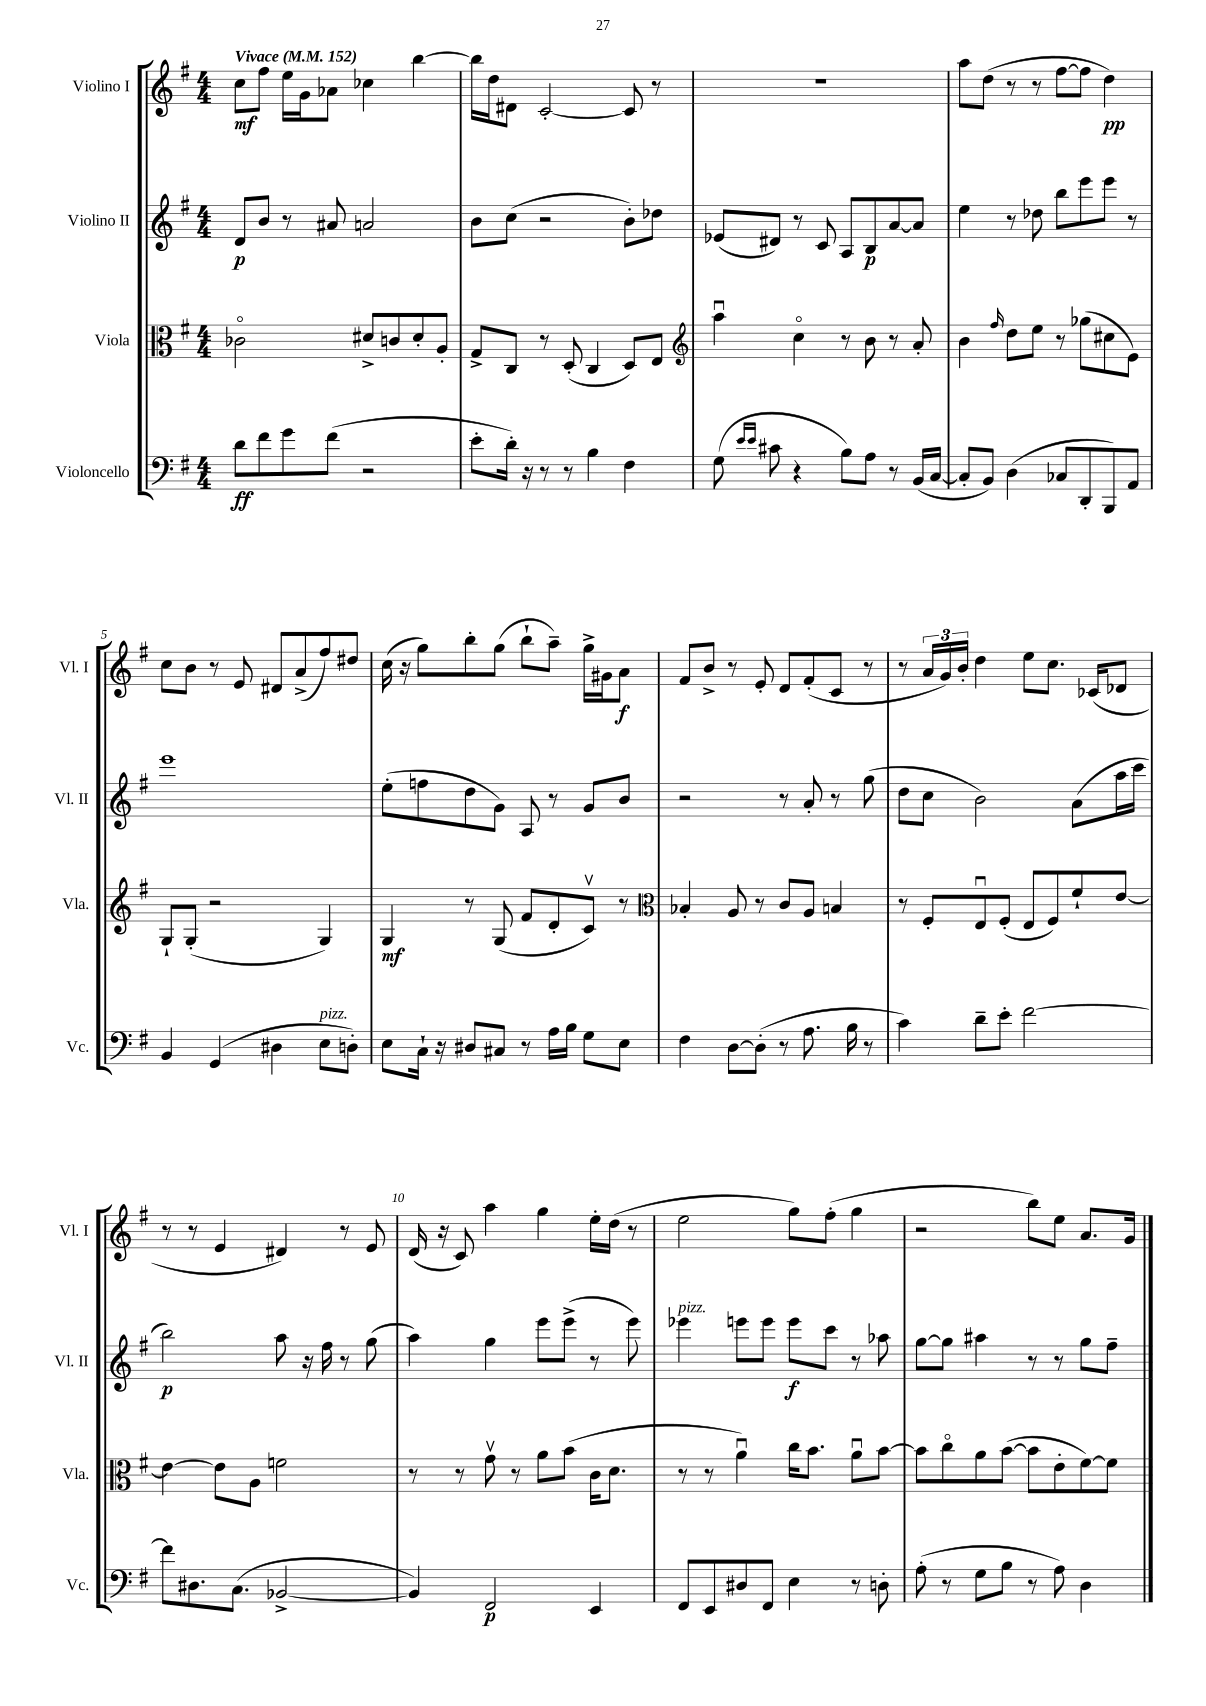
<<
\new StaffGroup <<
\new Staff = "s0" \with { instrumentName = "Violino I" shortInstrumentName = "Vl. I" } {
    \clef treble \key g \major \numericTimeSignature \time 4/4 \tempo "Vivace" 4 = 152
    c''8\mf fis''8 e''16 g'16 aes'8 ces''4 b''4~ |
    b''16 d''16 dis'8 c'2~-. c'8 r8 |
    r1 |
    a''8 d''8( r8 r8 fis''8~ fis''8 d''4\pp) |
    c''8 b'8 r8 e'8 dis'8 a'8->( fis''8) dis''8 |
    c''16( r16 g''8) b''8-. g''8( b''8-! a''8--) g''16-> gis'16 a'8\f |
    fis'8 b'8-> r8 e'8-. d'8 fis'8-.( c'8 r8 |
    r8 \tuplet 3/2 { a'16 g'16) b'16-. } d''4 e''8 c''8. ces'16( des'8 |
    r8 r8 e'4 dis'4) r8 e'8 |
    d'16( r16 c'8) a''4 g''4 e''16-. d''16( r8 |
    e''2 g''8) fis''8-.( g''4 |
    r2 b''8) e''8 a'8. g'16 \bar "|." |
}
\new Staff = "s1" \with { instrumentName = "Violino II" shortInstrumentName = "Vl. II" } {
    \clef treble \key g \major \numericTimeSignature \time 4/4
    d'8\p b'8 r8 ais'8 a'2 |
    b'8 c''8( r2 b'8-.) des''8 |
    ees'8( dis'8) r8 c'8 a8 b8\p a'8~ a'8 |
    e''4 r8 des''8 b''8 e'''8 e'''8 r8 |
    e'''1 |
    e''8-.( f''8 d''8 g'8) a8 r8 g'8 b'8 |
    r2 r8 a'8-. r8 g''8( |
    d''8 c''8 b'2) a'8( a''16 c'''16 |
    b''2\p) a''8 r16 fis''16 r8 g''8( |
    a''4) g''4 e'''8 e'''8->( r8 e'''8) |
    ees'''4^\markup { \italic "pizz." } e'''8 e'''8 e'''8\f c'''8 r8 aes''8 |
    g''8~ g''8 ais''4 r8 r8 g''8 fis''8-- \bar "|." |
}
\new Staff = "s2" \with { instrumentName = "Viola" shortInstrumentName = "Vla." } {
    \clef alto \key g \major \numericTimeSignature \time 4/4
    ces'2\flageolet dis'8-> c'8 dis'8-. a8-. |
    g8-> c8 r8 d8-.( c4 d8) e8 |
    \clef treble a''4\downbow c''4\flageolet r8 b'8 r8 a'8-. |
    b'4 \grace { fis''16 } d''8 e''8 r8 ges''8( cis''8 e'8) |
    g8-! g8-.( r2 g4) |
    g4\mf r8 g8( fis'8 d'8-. c'8\upbow) r8 |
    \clef alto bes4-. a8 r8 c'8 a8 b4 |
    r8 fis8-. e8\downbow fis8-.( e8 fis8) fis'8-! e'8~ |
    e'4~ e'8 a8 f'2 |
    r8 r8 g'8\upbow r8 a'8 b'8( c'16 d'8. |
    r8 r8 a'4\downbow) c''16 b'8. a'8\downbow b'8~ |
    b'8 c''8\flageolet a'8 b'8~( b'8 e'8-. fis'8~) fis'8 \bar "|." |
}
\new Staff = "s3" \with { instrumentName = "Violoncello" shortInstrumentName = "Vc." } {
    \clef bass \key g \major \numericTimeSignature \time 4/4
    d'8\ff fis'8 g'8 fis'8( r2 |
    e'8-. d'16-.) r16 r8 r8 b4 fis4 |
    g8( \grace { e'16 e'16 } cis'8 r4 b8) a8 r8 b,16( c16~ |
    c8-. b,8) d4( ces8 d,8-. b,,8) a,8 |
    b,4 g,4( dis4 e8^\markup { \italic "pizz." } d8-.) |
    e8 c16-! r16 dis8 cis8 r8 a16 b16 g8 e8 |
    fis4 d8~ d8-.( r8 a8. b16 r8 |
    c'4) d'8-- e'8-. fis'2~ |
    fis'8 dis8. c8.( bes,2~-> |
    bes,4) fis,2\p e,4 |
    fis,8 e,8 dis8 fis,8 e4 r8 d8-. |
    a8-.( r8 g8 b8 r8 a8) d4 \bar "|." |
}
>>
>>
\layout { \context { \Score \override BarNumber.break-visibility = ##(#f #t #t) barNumberVisibility = #(every-nth-bar-number-visible 5) } }
